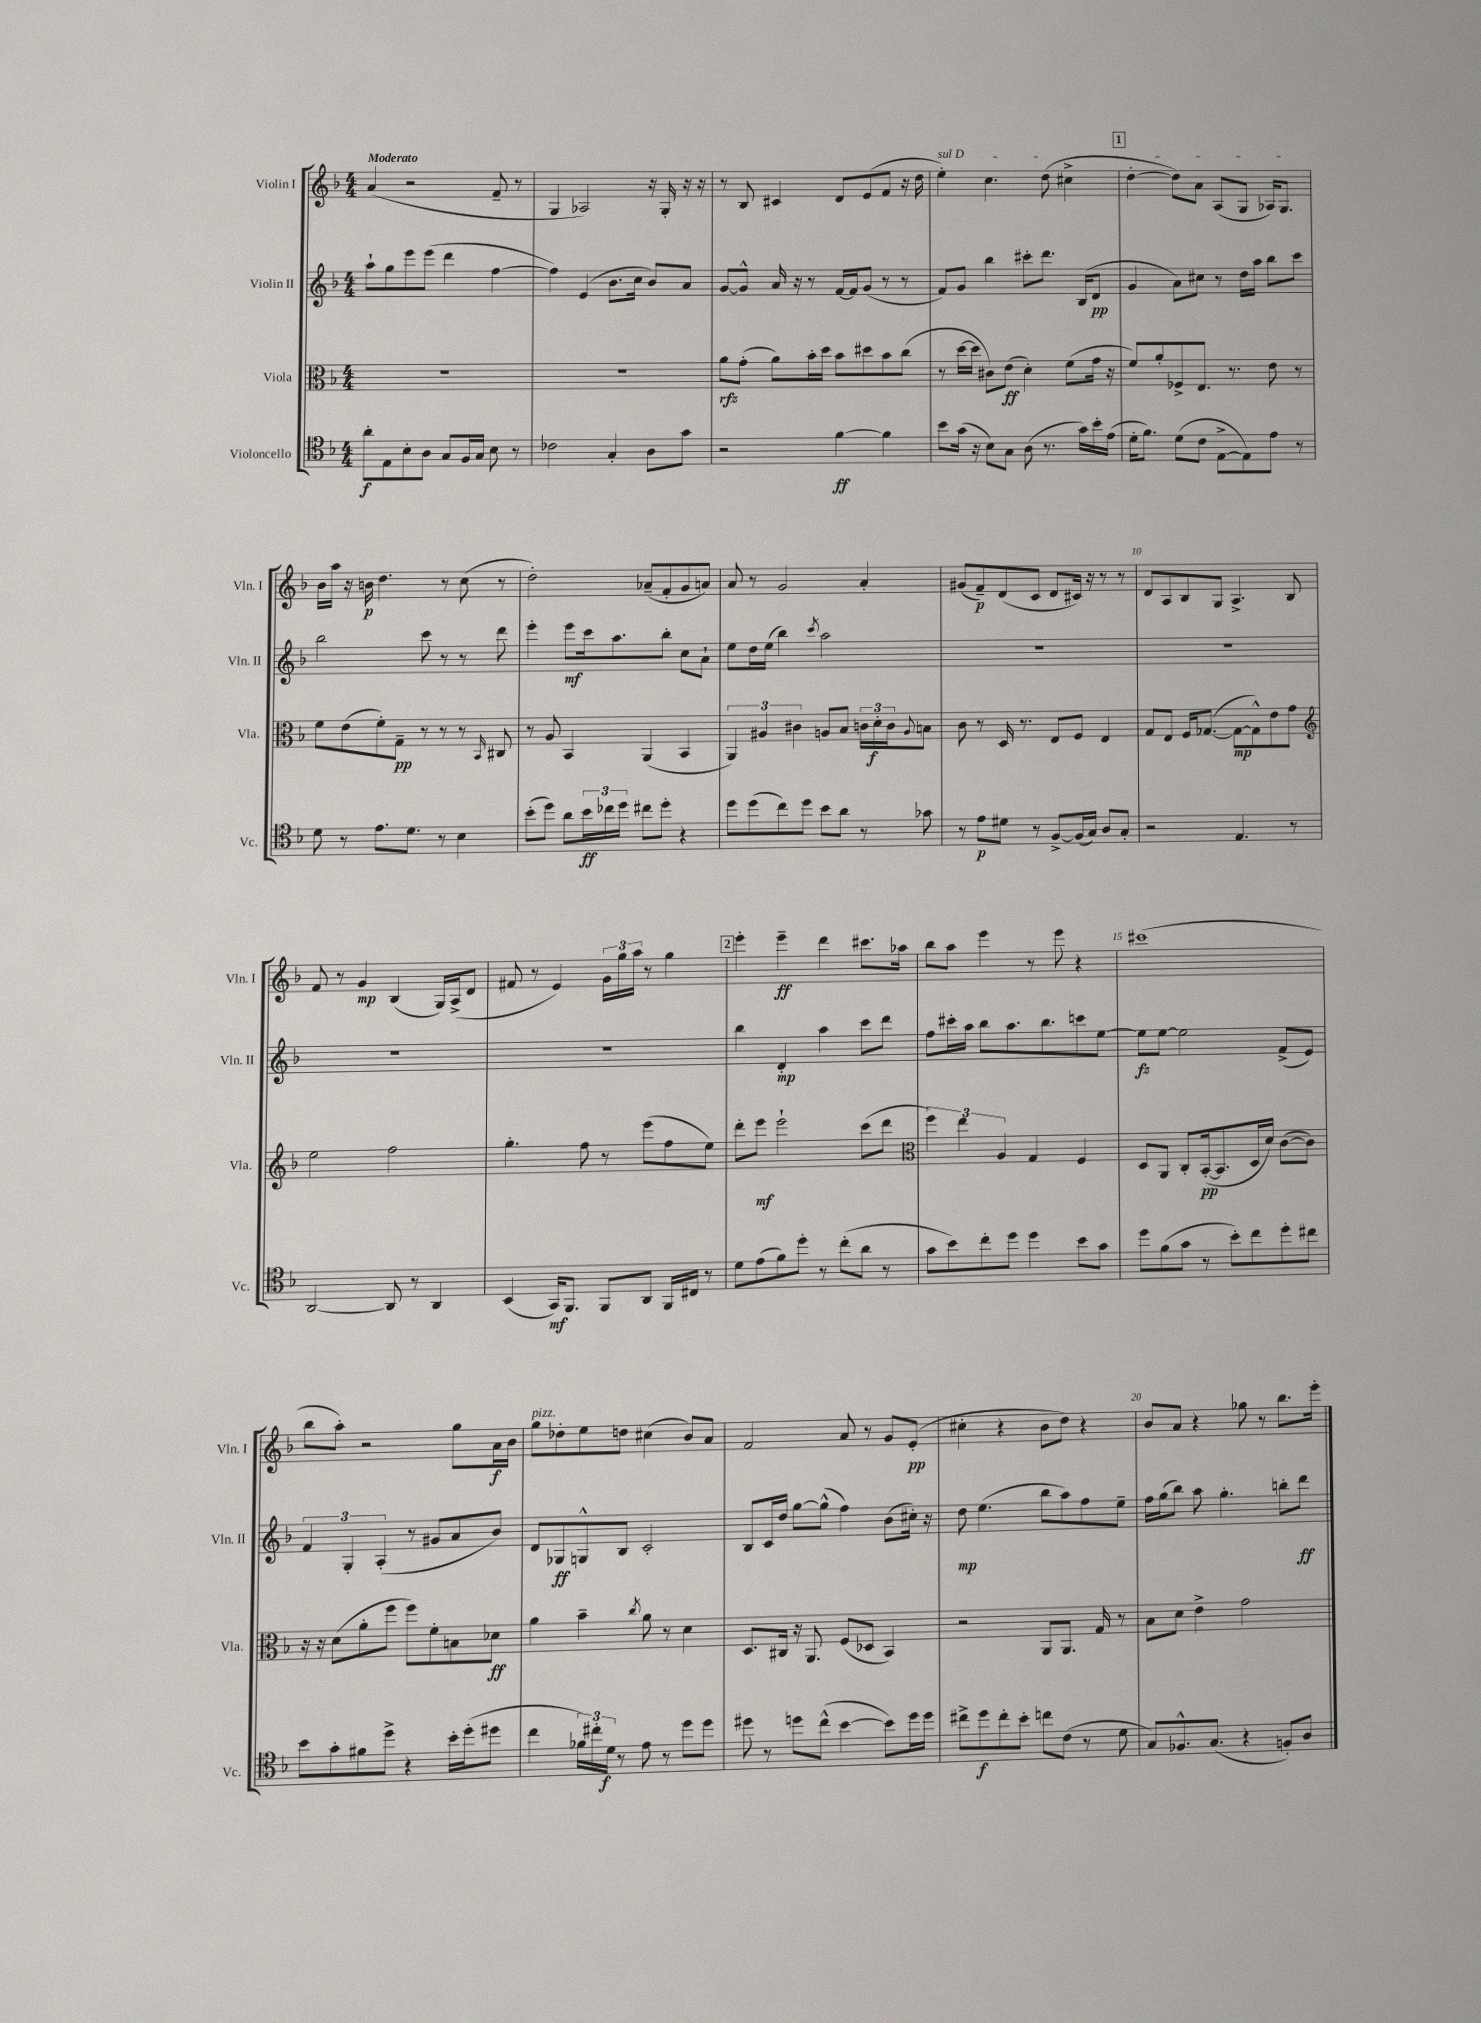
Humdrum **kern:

**kern	**dynam	**kern	**dynam	**kern	**dynam	**kern	**dynam
*part4	*part4	*part3	*part3	*part2	*part2	*part1	*part1
*staff4	*staff4	*staff3	*staff3	*staff2	*staff2	*staff1	*staff1
*I"Violoncello	*	*I"Viola	*	*I"Violin II	*	*I"Violin I	*
*I'Vc.	*	*I'Vla.	*	*I'Vln. II	*	*I'Vln. I	*
*clefC4	*	*clefC3	*	*clefG2	*	*clefG2	*
*k[b-]	*	*k[b-]	*	*k[b-]	*	*k[b-]	*
*M4/4	*	*M4/4	*	*M4/4	*	*M4/4	*
=1	=1	=1	=1	=1	=1	=1	=1
!	!	!	!	!	!	!LO:TX:a:B:t=Moderato	!
8a'\L	f	1r	.	8aa`\L	.	(4a/	.
8E\	.	.	.	8gg\	.	.	.
8B-'\	.	.	.	8eee\	.	2r	.
8A\J	.	.	.	(8eee\J	.	.	.
8G/L	.	.	.	4ddd\	.	.	.
16F/L	.	.	.	.	.	.	.
16G/JJ	.	.	.	.	.	.	.
8B-\	.	.	.	[4ff\	.	8f~/	.
8r	.	.	.	.	.	8r	.
=2	=2	=2	=2	=2	=2	=2	=2
2c-X\	.	1r	.	4ff\])	.	4G/	.
.	.	.	.	(4e/	.	2A-X/)	.
4G'/	.	.	.	8.b-\L	.	.	.
.	.	.	.	16cc\Jk	.	.	.
8A\L	.	.	.	8b-/L)	.	16r	.
.	.	.	.	.	.	16G'/	.
8g\J	.	.	.	8a/J	.	16r	.
.	.	.	.	.	.	16r	.
=3	=3	=3	=3	=3	=3	=3	=3
2r	.	8a\L	rfz	[8g/L	.	8r	.
.	.	(8g'\J	.	8g^^/J]	.	8B-/	.
.	.	8a\L)	.	16a/	.	4c#X/	.
.	.	.	.	16r	.	.	.
.	.	16b-'\L	.	8r	.	.	.
.	.	16dd\JJ	.	.	.	.	.
[4f\	ff	8b-\L	.	[16f/LL	.	8d/L	.
.	.	.	.	16f/J]	.	.	.
.	.	8dd#X\	.	(8g/J	.	(8e/	.
4f\]	.	8b-\	.	8r	.	8f/J	.
.	.	(8cc\J	.	8r	.	16r	.
.	.	.	.	.	.	16dd\	.
=4	=4	=4	=4	=4	=4	=4	=4
!	!	!	!	!	!	!LO:TX:a:i:t=sul D	!
8b-\L	.	8r	.	8f/L)	.	4ee'\)	.
(16g\Jk	.	[16dd\LL	.	8g/J	.	.	.
16r	.	16dd\JJ]	.	.	.	.	.
8B-\L)	.	8c#X\L)	.	4bb-\	.	4.cc\	.
8G\J	.	(8e\J	ff	.	.	.	.
(8A\	.	4d'\)	.	8ccc#X'\L	.	.	.
8.r	.	.	.	8.ddd\J	.	(8dd\	.
.	.	(8f\L	.	.	.	4cc#X^\	.
16g\LL)	.	.	.	(16B-/KL	.	.	.
16b-'\	.	16g\Jk	.	8d/J	pp	.	.
(16e\JJ	.	16r	.	.	.	.	.
!!LO:REH:place=s1:t=1
=5	=5	=5	=5	=5	=5	=5	=5
16d'\KL	.	8f/L)	.	4g/	.	[4dd'\	.
8.f\J)	.	.	.	.	.	.	.
.	.	8a'/	.	.	.	.	.
(8d\L	.	8F-X^/	.	8a\L)	.	8dd\L])	.
8c\J	.	8.E/J	.	8cc#X\J	.	8a\J	.
[8E^\L	.	.	.	8r	.	(8A/L	.
.	.	8.r	.	.	.	.	.
8E\])	.	.	.	16dd\LL	.	8G/J	.
.	.	.	.	16aa\JJ	.	.	.
8e\J	.	8e\	.	8bb-\L	.	16A-X/KL)	.
.	.	.	.	.	.	8.G/J	.
8r	.	8r	.	8ccc\J	.	.	.
!!LO:LB:g=z
=6	=6	=6	=6	=6	=6	=6	=6
8d\	.	8f\L	.	2bb-\	.	16b-\LL	.
.	.	.	.	.	.	16aa\JJ	.
8r	.	(8e\	.	.	.	16r	.
.	.	.	.	.	.	16bn\	p
8.e\L	.	8f'\)	.	.	.	4.dd\	.
.	.	8G~\J	pp	.	.	.	.
8.d\J	.	.	.	.	.	.	.
.	.	8r	.	8ccc\	.	.	.
8r	.	8r	.	8r	.	8r	.
4B-\	.	8r	.	8r	.	(8cc\	.
.	.	16qqBB-/	.	.	.	.	.
.	.	8C#X/	.	8ddd\	.	8r	.
=7	=7	=7	=7	=7	=7	=7	=7
(8b-'\L	.	8r	.	4eee'\	.	2dd'\)	.
8dd\J)	.	8A/	.	.	.	.	.
8a\L	.	4BB-/	.	8eee\L	mf	.	.
24b-\L	ff	.	.	16ccc\k	.	.	.
24cc-X\	.	.	.	.	.	.	.
.	.	.	.	8.aa\	.	.	.
24dd\JJ	.	.	.	.	.	.	.
8cc#X\L	.	(4AA/	.	.	.	(8a-X~/L	.
8dd'\J	.	.	.	8bb-'\J	.	8f'/	.
4r	.	4BB-/	.	8cc\L	.	8g/	.
.	.	.	.	8a`\J	.	8an/J)	.
=8	=8	=8	=8	=8	=8	=8	=8
8dd\L	.	6AA/)	.	8ee\L	.	8a/	.
(8dd\	.	.	.	16dd\L	.	8r	.
.	.	6A#X/	.	.	.	.	.
.	.	.	.	(16ee\JJ	.	.	.
8cc\)	.	.	.	4bb-\)	.	2g/	.
.	.	6c#X\	.	.	.	.	.
8dd\J	.	.	.	.	.	.	.
.	.	.	.	8qccc/	.	.	.
8b-\L	.	8An/L	.	2aa\	.	.	.
8a\J	.	8B-/J	.	.	.	.	.
8r	.	24cn\LL	.	.	.	4a'/	.
.	.	24d'\	f	.	.	.	.
.	.	24c\J	.	.	.	.	.
.	.	8qqA/	.	.	.	.	.
8g-X\	.	8Bn\J	.	.	.	.	.
=9	=9	=9	=9	=9	=9	=9	=9
8r	.	8c\	.	1r	.	(8g#X/L	.
8e\L	p	8r	.	.	.	8f~/)	p
8d#X\J	.	16D/	.	.	.	(8d/	.
.	.	8.r	.	.	.	.	.
8r	.	.	.	.	.	8c/J	.
[8F^/L	.	8E/L	.	.	.	8d/L	.
(16F/L]	.	8F/J	.	.	.	16c#X/Jk)	.
16G/JJ)	.	.	.	.	.	16r	.
8A/L	.	4E/	.	.	.	8r	.
8G'/J	.	.	.	.	.	8r	.
=10	=10	=10	=10	=10	=10	=10	=10
2r	.	8G/L	.	1r	.	8d/L	.
.	.	8E/J	.	.	.	8A/	.
.	.	16F/KL	.	.	.	8B-/	.
.	.	([8.G-X/J	.	.	.	.	.
.	.	.	.	.	.	8G/J	.
4.E/	.	8G-\L_	mp	.	.	4.A^/	.
.	.	8G-^^\])	.	.	.	.	.
.	.	8e\	.	.	.	.	.
8r	.	8g\J	.	.	.	8B-/	.
!!LO:LB:g=z
=11	=11	=11	=11	=11	=11	=11	=11
*	*	*clefG2	*	*	*	*	*
[2AA/	.	2ee\	.	1r	.	8f/	.
.	.	.	.	.	.	8r	.
.	.	.	.	.	.	4g/	mp
8AA/]	.	2ff\	.	.	.	(4B-/	.
8r	.	.	.	.	.	.	.
4AA/	.	.	.	.	.	16G/LL)	.
.	.	.	.	.	.	(16A^/J	.
.	.	.	.	.	.	8d/J	.
=12	=12	=12	=12	=12	=12	=12	=12
(4BB-/	.	4.gg'\	.	1r	.	8f#X/	.
.	.	.	.	.	.	8r	.
16GG/KL)	mf	.	.	.	.	4e/)	.
8.FF/J	.	.	.	.	.	.	.
.	.	8ff\	.	.	.	.	.
8FF/L	.	8r	.	.	.	24g\LL	.
.	.	.	.	.	.	24gg\	.
.	.	.	.	.	.	24aa\JJ	.
8AA/J	.	(8eee\L	.	.	.	8r	.
16FF/LL	.	8ff\	.	.	.	4gg\	.
16C#X/JJ	.	.	.	.	.	.	.
8r	.	8ee\J)	.	.	.	.	.
!!LO:REH:place=s1:t=2
=13	=13	=13	=13	=13	=13	=13	=13
8d\L	.	8ddd'\L	.	4bb-\	.	4eee'\	.
(8e\	.	8eee\J	mf	.	.	.	.
8f\)	.	2eee`\	.	4d'/	mp	4eee~\	ff
8dd'\J	.	.	.	.	.	.	.
8r	.	.	.	4aa\	.	4ddd\	.
(8cc'\L	.	.	.	.	.	.	.
8a\J	.	(8ccc\L	.	8ccc\L	.	8.ccc#X\L	.
8r	.	8ddd\J	.	8ddd\J	.	.	.
.	.	.	.	.	.	16aa-X\Jk	.
=14	=14	=14	=14	=14	=14	=14	=14
*	*	*clefC3	*	*	*	*	*
8g\L	.	6ff\)	.	8ff\L	.	8bb-\L	.
8b-\)	.	.	.	16ccc#X'\L	.	8aa\J	.
.	.	6ee\	.	.	.	.	.
.	.	.	.	16aa\JJ	.	.	.
8cc'\	.	.	.	8bb-\L	.	4eee\	.
.	.	6A/	.	.	.	.	.
8dd\J	.	.	.	8.aa\	.	.	.
4dd\	.	4G/	.	.	.	8r	.
.	.	.	.	8.bb-\	.	.	.
.	.	.	.	.	.	8eee\	.
8b-\L	.	4F/	.	8cccn\	.	4r	.
8g\J	.	.	.	[8ee\J	.	.	.
=15	=15	=15	=15	=15	=15	=15	=15
8dd\L	.	8D/L	.	8ee\L]	fz	(1ccc#X	.
(8f\	.	8AA/J	.	[8ee\J	.	.	.
8g\J	.	8C'/L	.	2ee\]	.	.	.
8r	.	([16BB-'/k	pp	.	.	.	.
.	.	8.BB-/]	.	.	.	.	.
8b-'\L)	.	.	.	.	.	.	.
8cc\	.	16D/L	.	.	.	.	.
.	.	16d/JJ)	.	.	.	.	.
8dd'\	.	([8c\L	.	(8f^/L	.	.	.
8cc#X\J	.	8c\J])	.	8e/J)	.	.	.
!!LO:LB:g=z
=16	=16	=16	=16	=16	=16	=16	=16
8b-\L	.	16r	.	6f/	.	8bb-\L	.
.	.	16r	.	.	.	.	.
8g'\	.	(8d\L	.	.	.	8aa'\J)	.
.	.	.	.	6G'/	.	.	.
8f#X\	.	8a'\	.	.	.	2r	.
.	.	.	.	(6A'/	.	.	.
8dd^\J	.	8ff\J	.	.	.	.	.
4r	.	8ff\L)	.	8r	.	.	.
.	.	8f'\	.	8g#X/L	.	.	.
16b-'\LL	.	8Bn\	.	8a/	.	8gg\L	.
(16dd'\J	.	.	.	.	.	.	.
8dd#X\J	.	8d-X\J	ff	8b-/J)	.	16a\L	f
.	.	.	.	.	.	16b-\JJ	.
=17	=17	=17	=17	=17	=17	=17	=17
!	!	!	!	!	!	!LO:TX:a:i:t=pizz.	!
4cc\	.	4a\	.	8d/L	.	8gg\L	.
.	.	.	.	8G-X/	ff	8dd-X'\	.
24f-X\LL)	.	4b-~\	.	8Gn^^/	.	8ee\	.
24cc#X'\	.	.	.	.	.	.	.
24d\JJ	f	.	.	.	.	.	.
8r	.	.	.	8B-/J	.	8ddn\J	.
.	.	8qcc/	.	.	.	.	.
8e\	.	8a\	.	2c'/	.	(4cc#X\	.
8r	.	8r	.	.	.	.	.
8dd\L	.	4d\	.	.	.	8b-/L)	.
8dd\J	.	.	.	.	.	8a/J	.
=18	=18	=18	=18	=18	=18	=18	=18
8dd#X\	.	8.D/L	.	8B-/L	.	2f/	.
8r	.	.	.	16c/L	.	.	.
.	.	16C#X/Jk	.	16dd/JJ	.	.	.
8ddn\L	.	16r	.	[8gg\L	.	.	.
.	.	8.AA/	.	.	.	.	.
(8cc^^\J	.	.	.	(8gg^^\J]	.	.	.
[4b-\	.	(8F/L	.	4ff\)	.	8a/	.
.	.	8D-X/J	.	.	.	8r	.
8b-\L])	.	4BB-/)	.	(8b-\L	.	8g/L	.
16dd\L	.	.	.	16cc#X'\Jk)	.	(8e'/J	pp
16dd\JJ	.	.	.	16r	.	.	.
=19	=19	=19	=19	=19	=19	=19	=19
8cc#X^\L	.	2r	.	8dd\	mp	4cc#X'\	.
8dd\	f	.	.	(4.ee\	.	.	.
8cc#'\	.	.	.	.	.	4r	.
8b-'\J	.	.	.	.	.	.	.
8ccn\L	.	8AA/L	.	8bb-\L	.	8b-\L	.
(8c\J	.	8.AA/J	.	8aa\)	.	8dd\J)	.
8r	.	.	.	8ff\	.	4r	.
.	.	16G/	.	.	.	.	.
8d\	.	8r	.	8ee~\J	.	.	.
=20	=20	=20	=20	=20	=20	=20	=20
8G/L)	.	8B-\L	.	16ff\LL	.	8b-/L	.
.	.	.	.	(16gg\J	.	.	.
8.F-X^^/	.	8d\J	.	8bb-\J)	.	8a/J	.
.	.	4e^\	.	8aa\	.	4r	.
(8.G/J	.	.	.	.	.	.	.
.	.	.	.	4.gg'\	.	.	.
4r	.	2g\	.	.	.	8gg-X\	.
.	.	.	.	.	.	8r	.
8Fn'/L)	.	.	.	8bbn'\L	.	8.bb-\L	.
8A/J	.	.	.	8ddd\J	ff	.	.
.	.	.	.	.	.	16eee'\Jk	.
==	==	==	==	==	==	==	==
*-	*-	*-	*-	*-	*-	*-	*-
